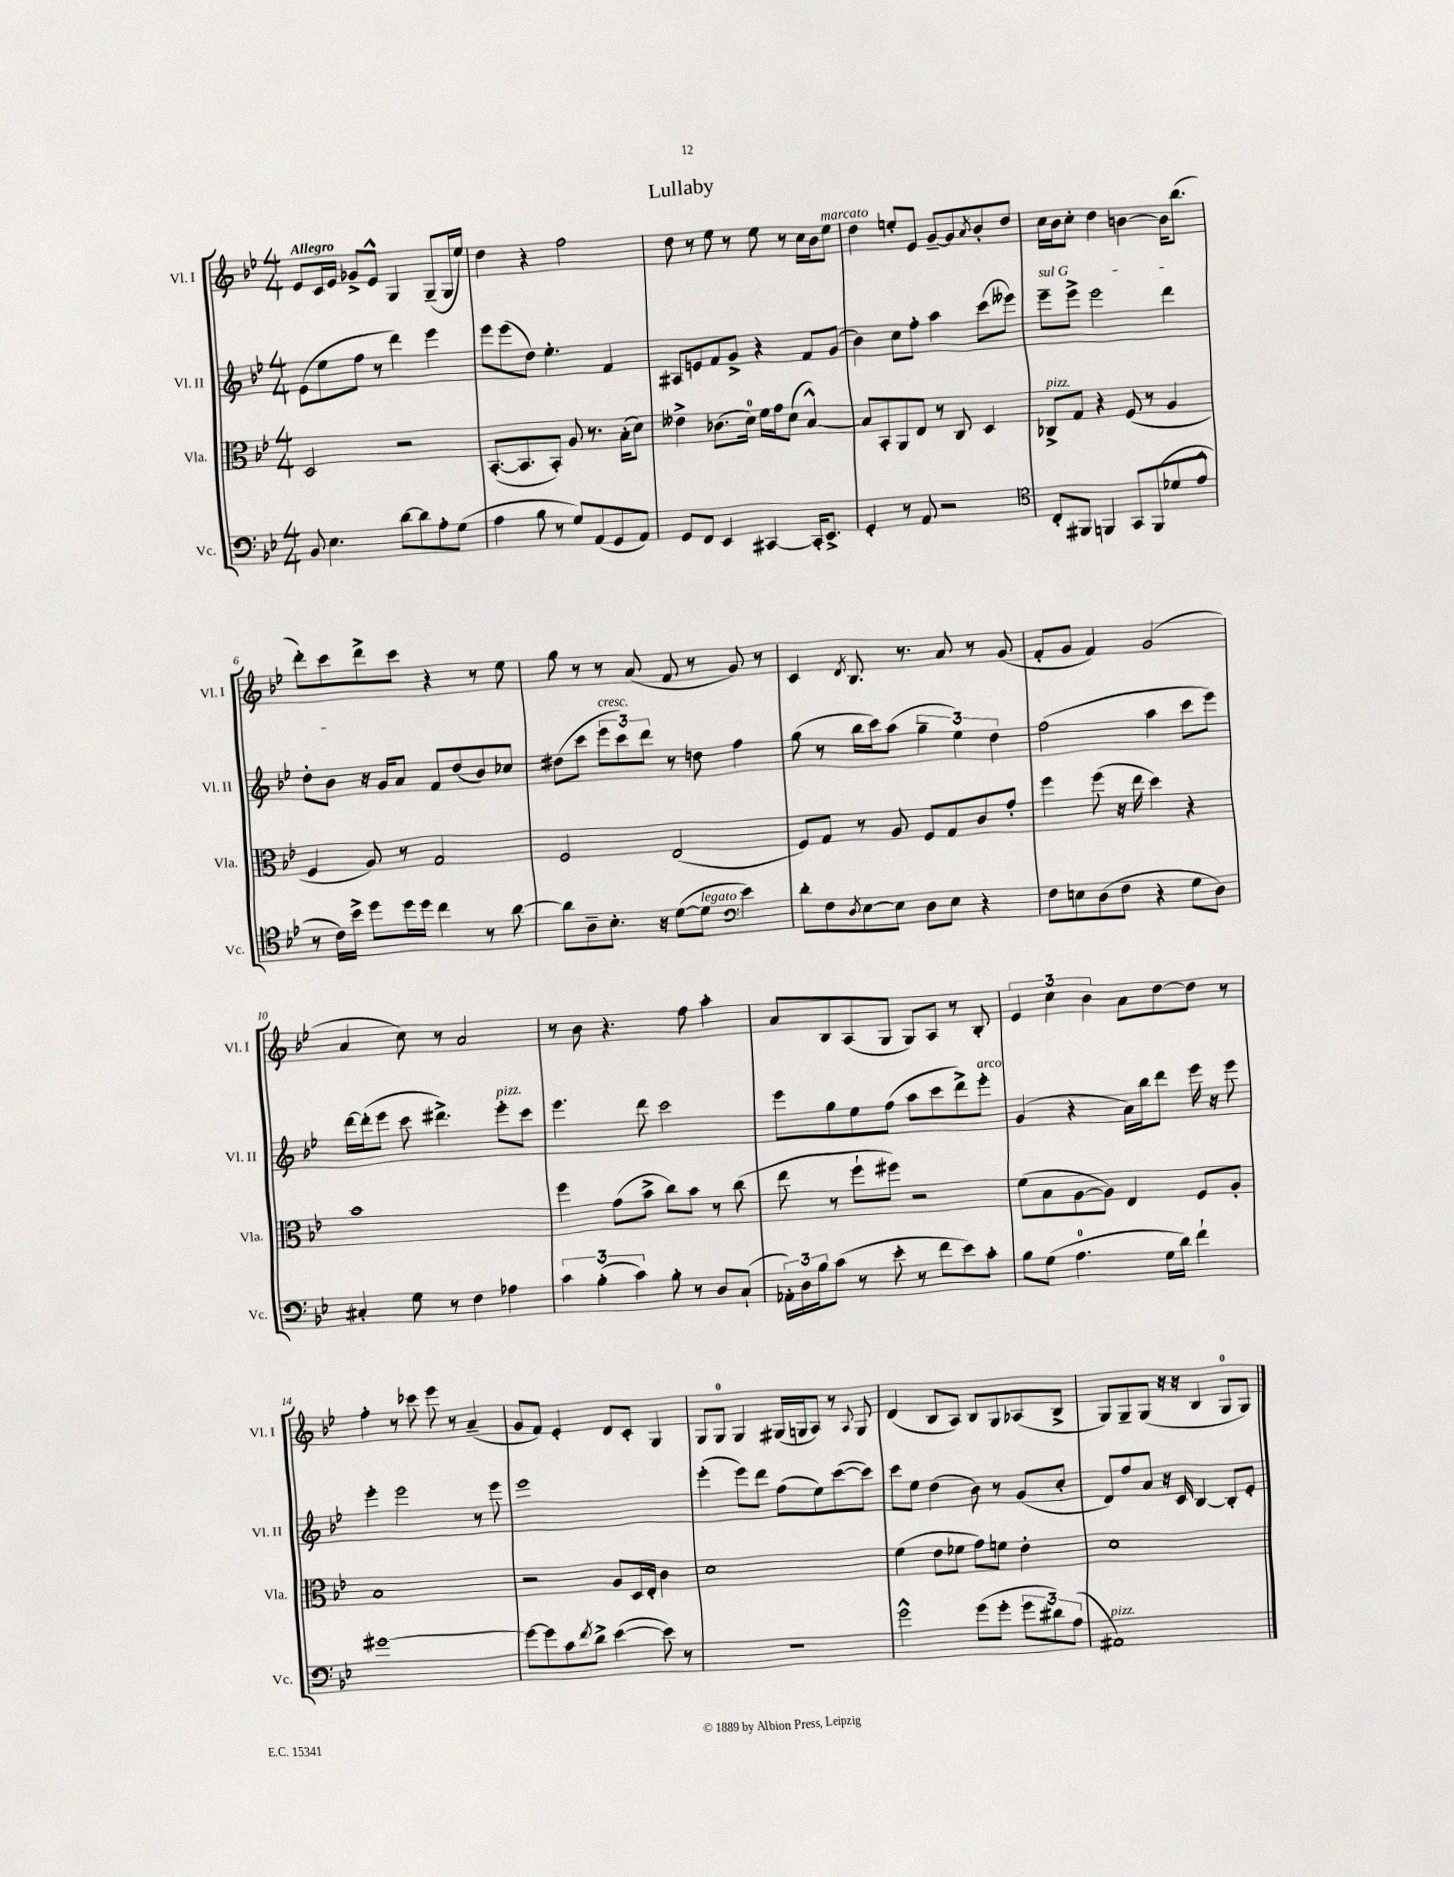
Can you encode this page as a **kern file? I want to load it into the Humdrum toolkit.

**kern	**kern	**kern	**kern
*part4	*part3	*part2	*part1
*staff4	*staff3	*staff2	*staff1
*I"Vc.	*I"Vla.	*I"Vl. II	*I"Vl. I
*I'Vc.	*I'Vla.	*I'Vl. II	*I'Vl. I
*clefF4	*clefC3	*clefG2	*clefG2
*k[b-e-]	*k[b-e-]	*k[b-e-]	*k[b-e-]
*M4/4	*M4/4	*M4/4	*M4/4
=1	=1	=1	=1
!	!	!	!LO:TX:a:B:t=Allegro
8BB-/	2D/	(8e-\L	8e-/L
4.E-\	.	8ee-\	16c/L
.	.	.	16e-/JJ
.	.	8ff\J	8g-X^/L
.	.	8r	8e-^^/J
[8d\L	2r	4ddd\)	4G/
8d\]	.	.	.
8A'\	.	4eee-\	(8G~/L
(8G\J	.	.	16G/L
.	.	.	16ee-/JJ)
=2	=2	=2	=2
4A\	([8.BB-'/L	8eee-\L	4dd\
.	.	(8eee-\	.
.	8.BB-/]	.	.
8B-\	.	8dd\J)	4r
8r	8BB-'/J)	4.ee-'\	.
8G/L)	8A/	.	2ff\
(8AA/	8.r	.	.
8GG/	.	4f/	.
.	(16B-'\KL	.	.
8AA/J)	8d\J)	.	.
=3	=3	=3	=3
8GG/L	4e--X^\	8A#X/L	8dd\
8FF/J	.	8en/	8r
4EE-/	(8.c-X\L	8f/	8ee-\
.	.	8g^/J	8r
.	16d\Jk)	.	.
[4CC#X/	16f\LL	4r	8ee-\
.	16g\J	.	.
.	(8d\J	.	8r
16CC#'/KL]	[4B-^^/)	8f/L	16cc\LL
8.EE-^/J	.	.	16b-\J
!	!	!	!LO:TX:a:i:t=marcato
.	.	(8g/J	8ee-\J
=4	=4	=4	=4
4GG'/	8B-/L]	4b-\)	4dd\
.	8BB-'/	.	.
8r	8AA/	8cc\L	8een'/L
8AA/	8E-/J	8ff'\J	8e-/J
2r	8r	4aa\	[8g~/L
.	8C/	.	8g/]
.	.	.	8qa/
.	4D/	(8ccc\L	8b-'/
.	.	8eee--X\J)	8dd/J
=5	=5	=5	=5
*clefC4	*	*	*
!	!	!LO:TX:a:i:t=sul G	!
!	!LO:TX:a:i:t=pizz.	!	!
8C'/L	8C-X^/L	8eee-~\L	16cc\LL
.	.	.	16b-\J
8FF#X/J	8G/J	8eee-^\J	8cc'\J
4FFn/	4r	2eee-\	4dd\
8GG/L	(8F/	.	[4bn\
(8FF/	8r	.	.
8d-X/	4A/	4ddd\	16b\KL]
.	.	.	(8.bb-\J
8e-^^/J	.	.	.
!!LO:LB:g=z
=6	=6	=6	=6
8r	4F/	8dd'\L	8ddd'\L)
16c\LL)	.	8b-\J	8ccc\
16b-^\JJ	.	.	.
8dd\L	8A/)	16r	8ddd^\
.	.	16g/KL	.
16dd\L	8r	8a/J	8ccc\J
16dd\JJ	.	.	.
4cc\	2G/	8f/L	4r
.	.	(8dd/	.
8r	.	8b-/)	8r
[8a\	.	8cc-X/J	8ee-\
=7	=7	=7	=7
8a\L]	2F/	(8dd#X\L	8gg\
8A~\	.	8ccc\J	8r
!	!	!LO:TX:a:i:t=cresc.	!
8.B-'\J	.	12eee-\L	8r
.	.	12ccc\)	.
.	.	.	(8a/
.	.	12ddd\J	.
16r	.	.	.
([8d\L	(2E-/	8r	8f/
!LO:TX:a:i:t=legato	!	!	!
8d\J]	.	8ddn\	8r
*clefF4	*	*	*
4e-\)	.	4ff\	8g/)
.	.	.	8r
=8	=8	=8	=8
8d'\L	8F/L)	(8gg\	4c/
8F\	8G/J	8r	.
8qD/	.	.	8qd/
[8E-\	8r	16bb-\LL	8.B-/
.	.	16ccc\J)	.
8E-\J]	8A/	(8aa\J	.
.	.	.	8.r
8D\L	8F/L	6gg~\	.
8E-\J	8G/	.	8a/
.	.	6ee-\)	.
4r	8c/	.	8r
.	.	6dd\	.
.	8g'/J	.	(8g/
=9	=9	=9	=9
8F\L	4ff\	(2ff\	8f'/L
8En\	.	.	8g/J
(8D\	(8ff\	.	4f/)
8F\J	16r	.	.
.	16ee-\	.	.
4r	4dd\)	4aa\	(2g/
8G\L	4r	8ccc\L	.
8D\J)	.	8eee-\J)	.
!!LO:LB:g=z
=10	=10	=10	=10
4C#X'/	1b-	[16ddd\LL	4a/
.	.	(16ddd'\J]	.
.	.	8eee-\J	.
8G\	.	8ccc\	8cc\)
8r	.	4.ddd#X^\)	8r
4F\	.	.	2a/
!	!	!LO:TX:a:i:t=pizz.	!
4A-X\	.	8eee-'\L	.
.	.	8ccc\J	.
=11	=11	=11	=11
6c\	4ff\	4.eee-\	8r
.	.	.	8b-\
(6B-'\	.	.	.
.	(8g\L	.	4.r
6c\)	.	.	.
.	8b-^\J	8ddd\	.
8B-'\	8cc\L)	2ccc\	.
8r	8b-\J	.	8ff\
8D/L	8r	.	4aa'\
(8C`/J	(8cc\	.	.
=12	=12	=12	=12
24AA-X'\LL)	8ee-\	8eee-\L	8a/L
24D\	.	.	.
24B-\J	.	.	.
(8c\J	8r	8gg\	8B-/
8r	8ff`\L	8ee-\	(8A/
8e-'\	8ff#X\J)	(8ff\J	8G/J
8r	2r	8aa\L	8G/L)
8f\L	.	8ccc\	8A/J
8e-\)	.	8ddd^\)	8r
!	!	!LO:TX:a:i:t=arco	!
8c'\J	.	8eee-'\J	8B-'/
=13	=13	=13	=13
8B-\L	(8f\L	(4g/	6e-/
(8G\J	8B-\	.	.
.	.	.	6cc\
4.A\	[8A\	4r	.
.	.	.	6b-\
.	8A\J])	.	.
.	4E-/	16a\LL)	8a\L
.	.	16bb-\J	.
16G\LL	.	8ddd\J	[8dd\
16d\JJ)	.	.	.
4f`\	8F/L	16eee-\	8dd\J]
.	.	16r	.
.	8A'/J	8eee-\	8r
!!LO:LB:g=z
=14	=14	=14	=14
[1g#X	1B-	4eee-'\	4ff'\
.	.	2eee-\	8r
.	.	.	8ccc-X\
.	.	.	8eee-\
.	.	.	8r
.	.	8r	(4a~/
.	.	8eee-\	.
=15	=15	=15	=15
8g#\L_	2r	1eee-	8g/L
8g#\]	.	.	8f/J)
8c\	.	.	4e-'/
8qf/	.	.	.
8d^\J	.	.	.
([4e-\	8A/L	.	8d/L
.	16D/L	.	8c'/J
.	16E-'/JJ	.	.
8e-\])	4c\	.	4G/
8r	.	.	.
=16	=16	=16	=16
1r	1d	(4eee-'\	8G/L
.	.	.	8G/J
.	.	8eee-\L)	4G/
.	.	8ddd\J	.
.	.	(8ff\L	(16G#X/LL
.	.	.	16Gn/J
.	.	8ee-\)	8A/J)
.	.	([8ccc\	8r
.	.	.	8qqA/
.	.	8ccc\J])	8G/
=17	=17	=17	=17
2g^^\	(4f\	8ccc\L	(4d/
.	.	8ee-\J	.
.	8e-\L	(4dd\	8B-/L
.	8f-X\J	.	8A/J)
(8g\L	8g\L)	8b-\)	8B-/L
8g'\J	8fn\J	8r	8G/
12g\L	4e-'\	(8g/L	(8A-X/
12d#X\)	.	.	.
.	.	8cc'/J	8B-^/J
(12A\J	.	.	.
=18	=18	=18	=18
!LO:TX:a:i:t=pizz.	!	!	!
1AA#X)	1d	8d/L)	8G/L)
.	.	8ff/	8G~/
.	.	8a/J	(8G/J
.	.	16r	16r
.	.	16c/	16r
.	.	[4B-/	4B-/
.	.	8B-'/L]	8G/L
.	.	8e-'/J	8G/J)
==	==	==	==
*-	*-	*-	*-
